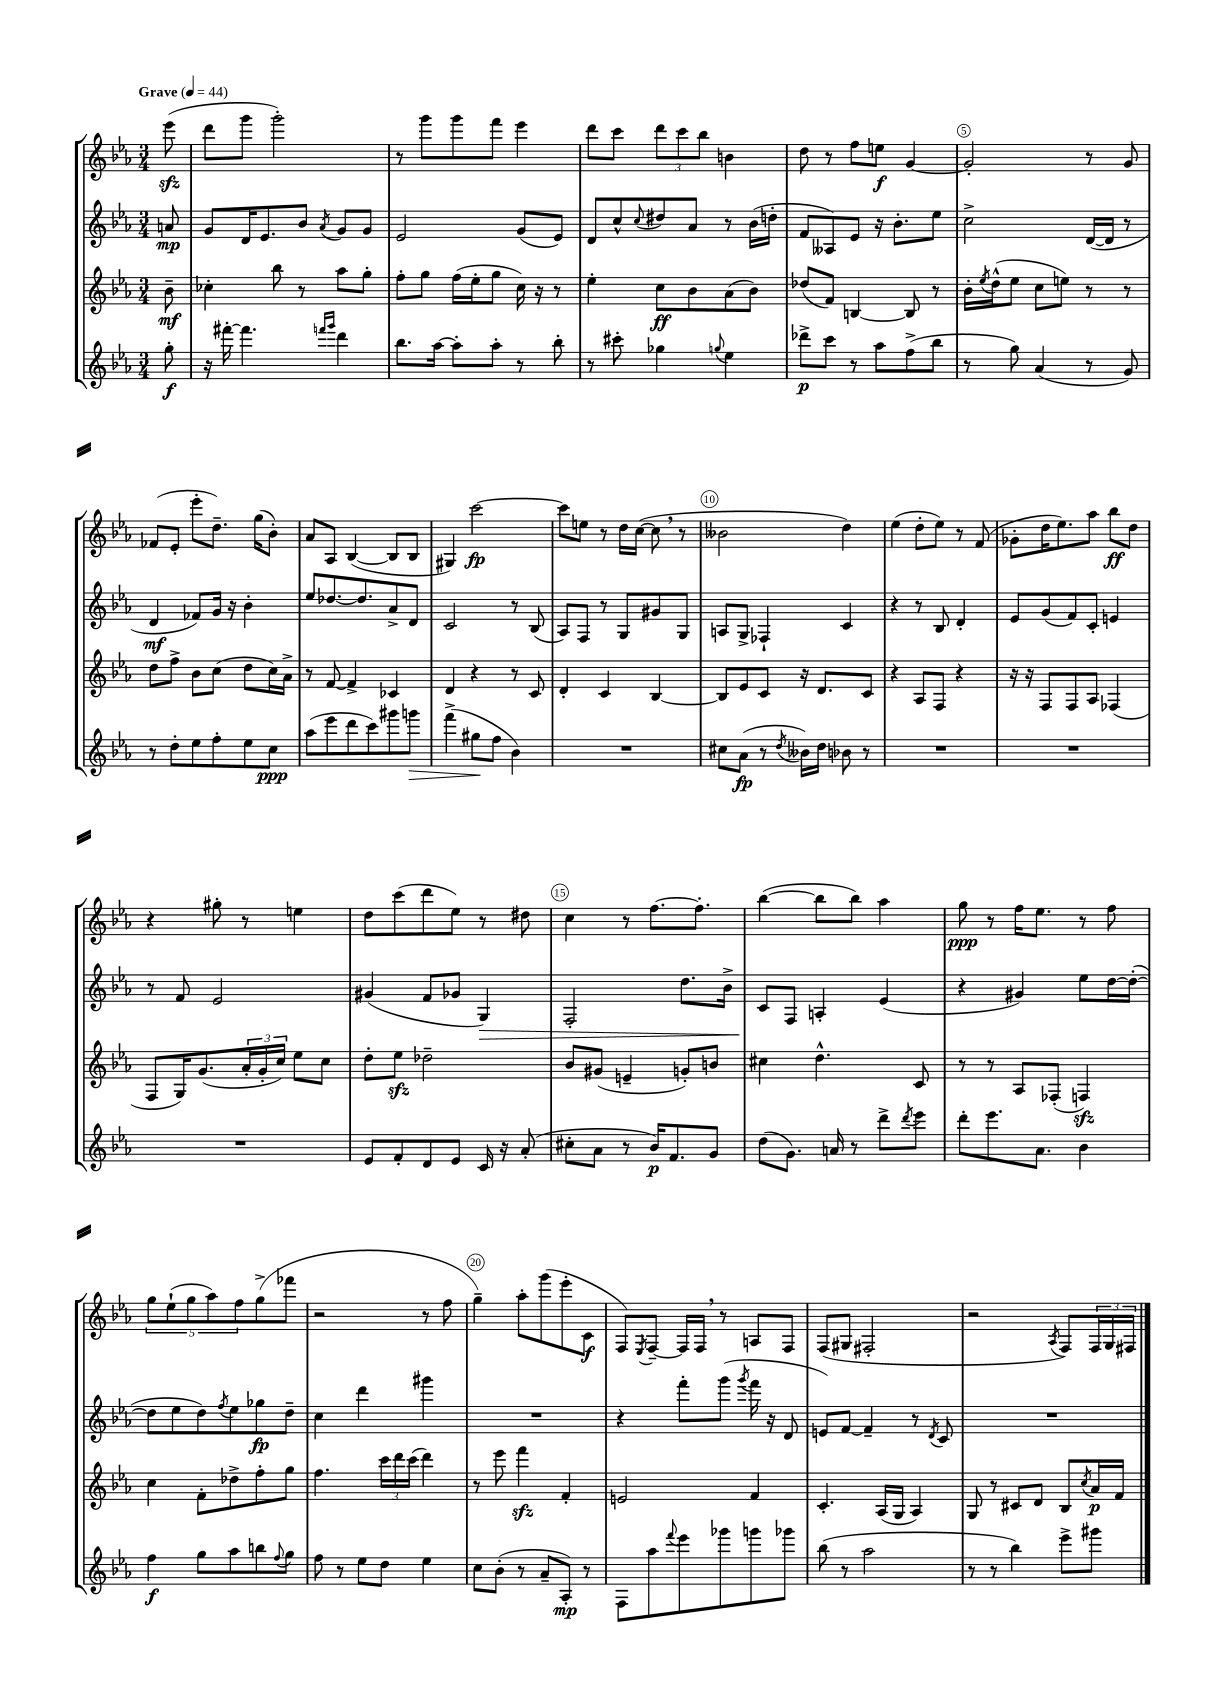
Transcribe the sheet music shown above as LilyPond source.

<<
\new StaffGroup <<
\new Staff = "s0" {
    \clef treble \key ees \major \numericTimeSignature \time 3/4 \partial 8 \tempo "Grave" 4 = 44
    ees'''8\sfz( |
    d'''8 g'''8 g'''2-.) |
    r8 g'''8 g'''8 f'''8 ees'''4 |
    d'''8 c'''8 \tuplet 3/2 { d'''8 c'''8 bes''8 } b'4 |
    d''8 r8 f''8 e''8\f g'4~ |
    g'2-. r8 g'8 |
    fes'8( ees'8-. ees'''8-. d''8.--) g''16( bes'8-.) |
    aes'8 aes8 bes4~( bes8 bes8 |
    gis4) c'''2~\fp |
    c'''8 e''8 r8 d''16 c''16~( c''8 \breathe r8 |
    beses'2 d''4) |
    ees''4( d''8-. ees''8) r8 f'8( |
    ges'8-. d''16 ees''8.) aes''8 bes''8\ff d''8 |
    r4 gis''8-. r8 e''4 |
    d''8 c'''8( d'''8 ees''8) r8 dis''8 |
    c''4 r8 f''8.~ f''8.-. |
    bes''4~( bes''8 bes''8) aes''4 |
    g''8\ppp r8 f''16 ees''8. r8 f''8 |
    \tuplet 5/4 { g''8 ees''8-!( g''8 aes''8) f''8 } g''8->( fes'''8 |
    r2 r8 f''8 |
    g''4--) aes''8-. g'''8( ees'''8-. c'8\f |
    f8) \acciaccatura { ees8 } f8~-- f16 f16 \breathe r8 a8 f8 |
    f8( gis8 fis2-. |
    r2 \acciaccatura { aes8 } f8) \tuplet 3/2 { f16 g16 fis16 } \bar "|." |
}
\new Staff = "s1" {
    \clef treble \key ees \major \numericTimeSignature \time 3/4 \partial 8
    a'8\mp |
    g'8 d'16 ees'8. bes'8 \acciaccatura { aes'8 } g'8 g'8 |
    ees'2 g'8( ees'8) |
    d'8 c''8-^ \appoggiatura { c''8 } dis''8 aes'8 r8 bes'16( d''16-. |
    f'8 aeses8) ees'8 r16 bes'8.-. ees''8 |
    c''2-> d'16~( d'16 r8 |
    d'4\mf fes'8) g'16 r16 bes'4-. |
    ees''8 des''8.~ des''8. aes'8-> d'8 |
    c'2 r8 bes8( |
    aes8) f8 r8 g8 gis'8 g8 |
    a8 g8-> fes4-! c'4 |
    r4 r8 bes8 d'4-. |
    ees'8 g'8( f'8) c'8-. e'4 |
    r8 f'8 ees'2 |
    gis'4( f'8 ges'8 g4\>) |
    f2-. d''8. bes'16-> |
    c'8\! f8 a4-. ees'4( |
    r4 gis'4) ees''8 d''16~ d''16~-.( |
    d''8 ees''8 d''8) \acciaccatura { f''8 } ees''8 ges''8\fp d''8-- |
    c''4 d'''4 gis'''4 |
    R2. |
    r4 f'''8-. g'''8( \acciaccatura { g'''8 } f'''16 r16 d'8 |
    e'8) f'8~ f'4-- r8 \acciaccatura { d'8 } c'8 |
    R2. \bar "|." |
}
\new Staff = "s2" {
    \clef treble \key ees \major \numericTimeSignature \time 3/4 \partial 8
    bes'8--\mf |
    ces''4-. bes''8 r8 aes''8 g''8-. |
    f''8-. g''8 f''16( ees''16-. g''8 c''16) r16 r8 |
    ees''4-. c''8\ff bes'8 aes'8( bes'8) |
    des''8( f'8) b4~ b8 r8 |
    bes'16-. \acciaccatura { ees''8 } d''16-^( ees''8 c''8 e''8) r8 r8 |
    d''8 f''8-> bes'8 c''8( d''8 c''16) aes'16-> |
    r8 f'8~ f'4-> ces'4 |
    d'4 r4 r8 c'8 |
    d'4-. c'4 bes4~ |
    bes8 ees'8 c'8 r16 d'8. c'8 |
    r4 aes8 f8 r4 |
    r16 r16 f8 f8 aes8 fes4( |
    f8 g16) g'8.( \tuplet 3/2 { aes'16-. g'16-. c''16) } ees''8 c''8 |
    d''8-. ees''8\sfz des''2-- |
    bes'8 gis'8( e'4-- g'8-.) b'8 |
    cis''4 d''4.-^ c'8 |
    r8 r8 aes8 fes8-.( f4\sfz) |
    c''4 f'8-. des''8-> f''8-. g''8 |
    f''4. \tuplet 3/2 { c'''16 d'''16 c'''16( } d'''4) |
    r8 ees'''8 f'''4\sfz f'4-. |
    e'2 f'4 |
    c'4.-. aes16( g16 aes4) |
    g8 r8 cis'8 d'8 bes8 \acciaccatura { c''8 } aes'16\p f'16 \bar "|." |
}
\new Staff = "s3" {
    \clef treble \key ees \major \numericTimeSignature \time 3/4 \partial 8
    g''8-.\f |
    r16 fis'''16~-. fis'''4. \grace { f'''16 g'''16 } d'''4 |
    bes''8. aes''16~ aes''8-. aes''8-. r8 bes''8-. |
    r8 cis'''8-. ges''4 \appoggiatura { g''8 } ees''4 |
    des'''8->\p c'''8 r8 aes''8 f''8->( bes''8 |
    r8 g''8) aes'4( r8 g'8) |
    r8 d''8-. ees''8 f''8-. ees''8 c''8\ppp |
    aes''8( ees'''8 d'''8 c'''8) gis'''8 g'''8\> |
    f'''4->( gis''8\! f''8 bes'4) |
    R2. |
    cis''8 aes'8\fp( r8 \acciaccatura { d''8 } beses'16) d''16 bes'8 r8 |
    R2. |
    R2. |
    R2. |
    ees'8 f'8-. d'8 ees'8 c'16 r16 aes'8-.( |
    cis''8-. aes'8 r8 bes'16\p) f'8. g'8 |
    d''8( g'8.) a'16 r8 d'''8-> \acciaccatura { d'''8 } ees'''8 |
    d'''8-. ees'''8. aes'8. bes'4 |
    f''4\f g''8 aes''8 b''8 \appoggiatura { f''8 } g''8 |
    f''8 r8 ees''8 d''8 ees''4 |
    c''8 bes'8-.( r8 aes'8-- aes8-.\mp) r8 |
    f8 aes''8 \appoggiatura { f'''8 } ees'''8 ges'''8 g'''8 ges'''8 |
    bes''8( r8 aes''2 |
    r8 r8 bes''4) ees'''8-> gis'''8 \bar "|." |
}
>>
>>
\layout { \context { \Score \override BarNumber.break-visibility = ##(#f #t #t) barNumberVisibility = #(every-nth-bar-number-visible 5) \override BarNumber.stencil = #(make-stencil-circler 0.1 0.3 ly:text-interface::print) } }
